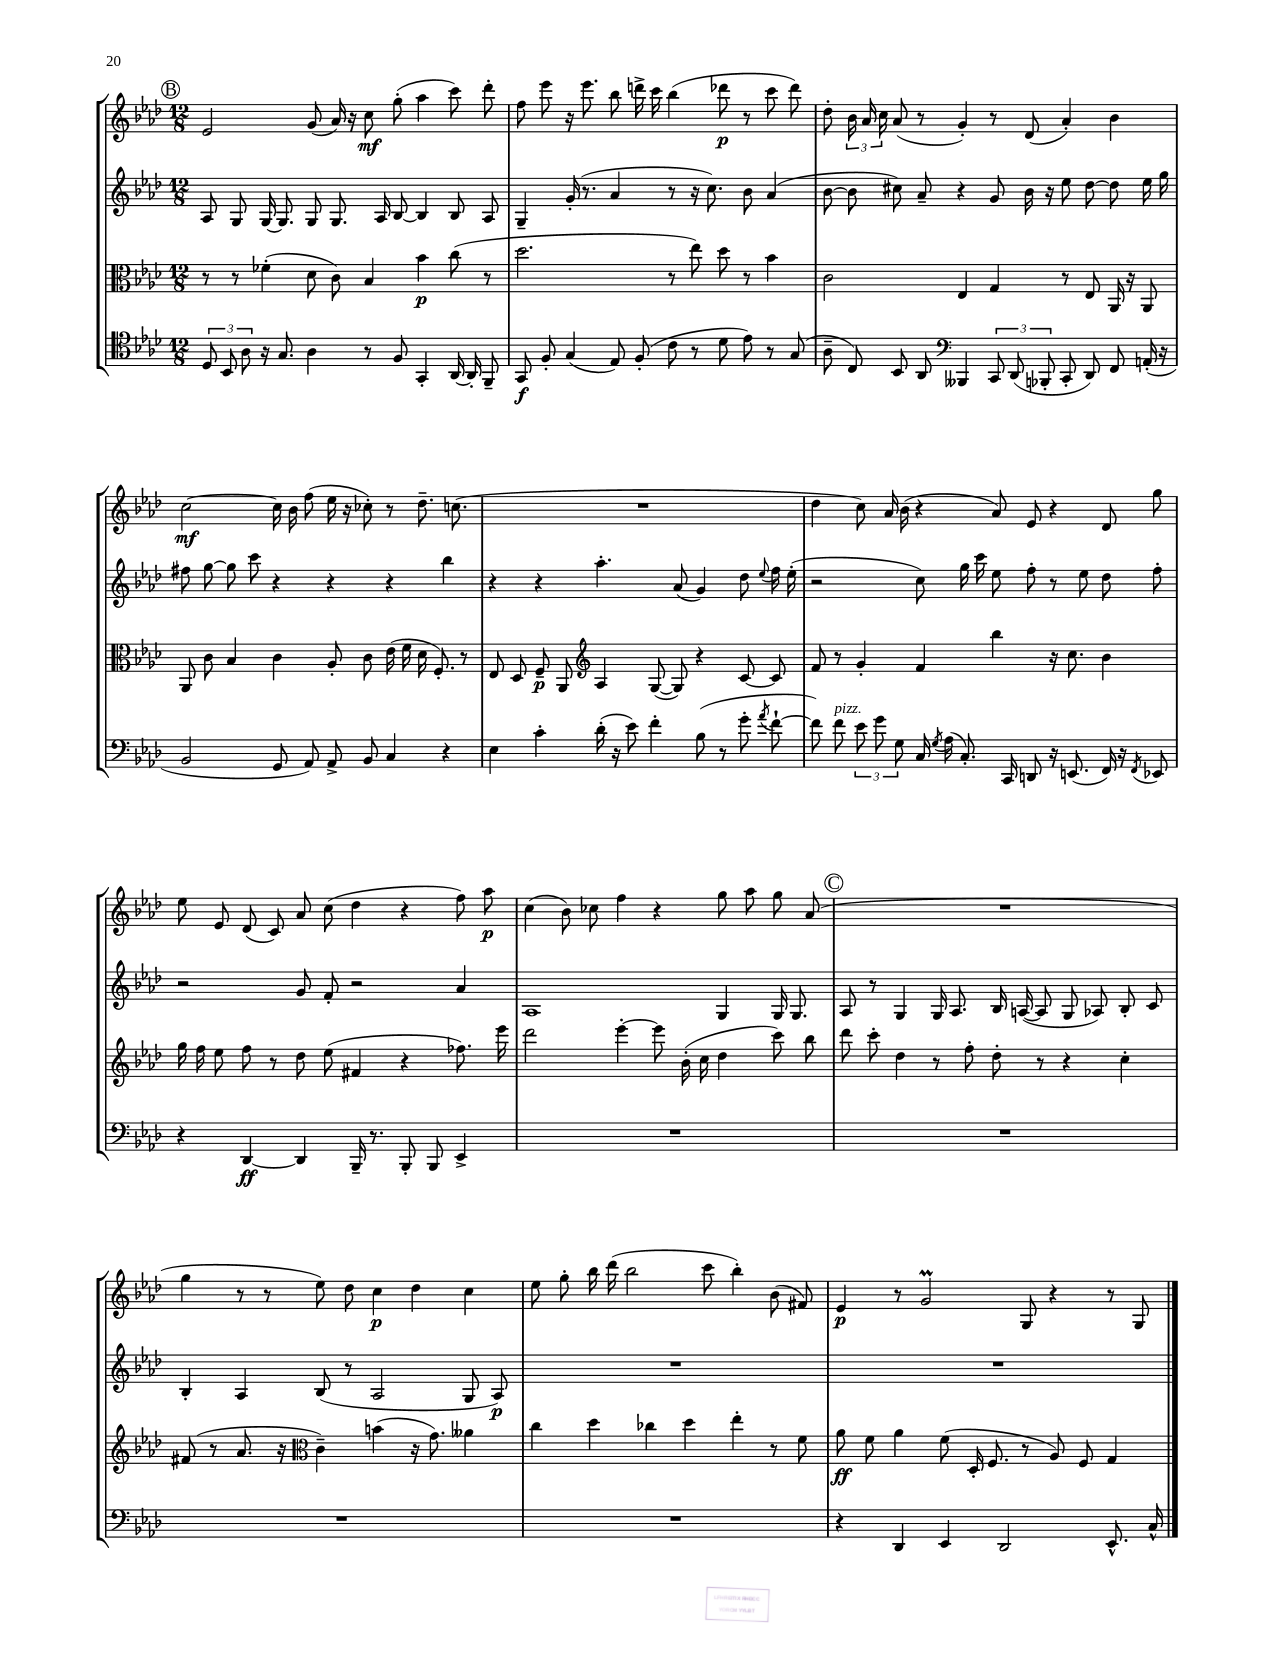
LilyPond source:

<<
\new StaffGroup <<
\new Staff = "s0" {
    \clef treble \key aes \major \numericTimeSignature \time 12/8
    \autoBeamOff \mark \markup { \circle "B" } ees'2 g'8( aes'16) r16 c''8\mf g''8-.( aes''4 c'''8) des'''8-. |
    f''8 ees'''8 r16 ees'''8. bes''8 d'''16-> c'''16 bes''4( des'''8\p r8 c'''8 des'''8) |
    des''8-. \tuplet 3/2 { bes'16 aes'16 c''16 } aes'8( r8 g'4-.) r8 des'8( aes'4-.) bes'4 |
    c''2~\mf c''16 bes'16 f''8( ees''16 r16 ces''8-.) r8 des''8.-- c''8.( |
    R1. |
    des''4 c''8) aes'16 bes'16( r4 aes'8) ees'8 r4 des'8 g''8 |
    ees''8 ees'8 des'8( c'8) aes'8 c''8( des''4 r4 f''8) aes''8\p |
    c''4( bes'8) ces''8 f''4 r4 g''8 aes''8 g''8 aes'8( |
    \mark \markup { \circle "C" } R1. |
    g''4 r8 r8 ees''8) des''8 c''4\p des''4 c''4 |
    ees''8 g''8-. bes''16 des'''16( bes''2 c'''8 bes''4-.) bes'8( fis'8) |
    ees'4\p r8 g'2\prall g8 r4 r8 g8 \bar "|." |
}
\new Staff = "s1" {
    \clef treble \key aes \major \numericTimeSignature \time 12/8
    \autoBeamOff \mark \markup { \circle "B" } aes8 g8 g16~ g8. g8 g8. aes16 bes8~ bes4 bes8 aes8 |
    g4-- g'16-.( r8. aes'4 r8 r16 c''8.) bes'8 aes'4( |
    bes'8~ bes'8 cis''8) aes'8-- r4 g'8 bes'16 r16 ees''8 des''8~ des''8 ees''16 g''16 |
    fis''8 g''8~ g''8 c'''8 r4 r4 r4 bes''4 |
    r4 r4 aes''4.-. aes'8( g'4) des''8 \appoggiatura { ees''8 } f''16 ees''16-.( |
    r2 c''8) g''16 c'''16 ees''8 f''8-. r8 ees''8 des''8 f''8-. |
    r2 g'8 f'8-. r2 aes'4 |
    aes1 g4 g16 g8. |
    \mark \markup { \circle "C" } aes8 r8 g4 g16 aes8. bes16 a16~( a8 g8 aes8) bes8-. c'8 |
    bes4-. aes4 bes8( r8 aes2 g8 aes8\p) |
    R1. |
    R1. \bar "|." |
}
\new Staff = "s2" {
    \clef alto \key aes \major \numericTimeSignature \time 12/8
    \autoBeamOff \mark \markup { \circle "B" } r8 r8 fes'4-.( des'8 c'8) bes4 bes'4\p c''8( r8 |
    des''2. r8 ees''8) des''8 r8 bes'4 |
    c'2 ees4 g4 r8 ees8 aes,16 r16 aes,8 |
    aes,8 c'8 bes4 c'4 aes8-. c'8 ees'16( f'16 des'16 f8.-.) r8 |
    ees8 des8 f8--\p aes,8 \clef treble aes4 g8~( g8) r4 c'8~ c'8 |
    f'8 r8 g'4-. f'4 bes''4 r16 c''8. bes'4 |
    g''16 f''16 ees''8 f''8 r8 des''8 ees''8( fis'4 r4 fes''8.) ees'''16 |
    des'''2 ees'''4~-. ees'''8 bes'16-.( c''16 des''4 c'''8) bes''8 |
    \mark \markup { \circle "C" } des'''8 c'''8-. des''4 r8 f''8-. des''8-. r8 r4 c''4-. |
    fis'8( r8 aes'8. r16 \clef alto c'4--) b'4( r16 g'8.) aeses'4 |
    c''4 des''4 ces''4 des''4 ees''4-. r8 f'8 |
    aes'8\ff f'8 aes'4 f'8( des16-. f8. r8 aes8) f8 g4 \bar "|." |
}
\new Staff = "s3" {
    \clef tenor \key aes \major \numericTimeSignature \time 12/8
    \autoBeamOff \mark \markup { \circle "B" } \tuplet 3/2 { des8 bes,8 aes8 } r16 g8. aes4 r8 f8 g,4-. aes,16~ aes,16-. f,8-- |
    g,8\f f8-. g4( ees8) f8-.( c'8 r8 des'8 ees'8) r8 g8( |
    aes8-- c8) bes,8 aes,8 \clef bass beses,,4 \tuplet 3/2 { c,8 des,8( bes,,8-. } c,8-. des,8) f,8 a,16-.( r16 |
    bes,2 g,8 aes,8) aes,8-> bes,8 c4 r4 |
    ees4 c'4-. des'16-.( r16 ees'8) f'4-. bes8( r8 g'8-. \acciaccatura { aes'8 } f'8~-! |
    f'8) f'8^\markup { \italic "pizz." } \tuplet 3/2 { ees'8 g'8 g8 } c16 \acciaccatura { g8 } aes16( c8.-.) c,16 d,8 r16 e,8.( f,16) r16 \acciaccatura { f,8 } ees,8 |
    r4 des,4~\ff des,4 bes,,16-- r8. bes,,8-. bes,,8 ees,4-> |
    R1. |
    \mark \markup { \circle "C" } R1. |
    R1. |
    R1. |
    r4 des,4 ees,4 des,2 ees,8.-^ c16-^ \bar "|." |
}
>>
>>
\layout { \context { \Score \remove "Bar_number_engraver" } }
